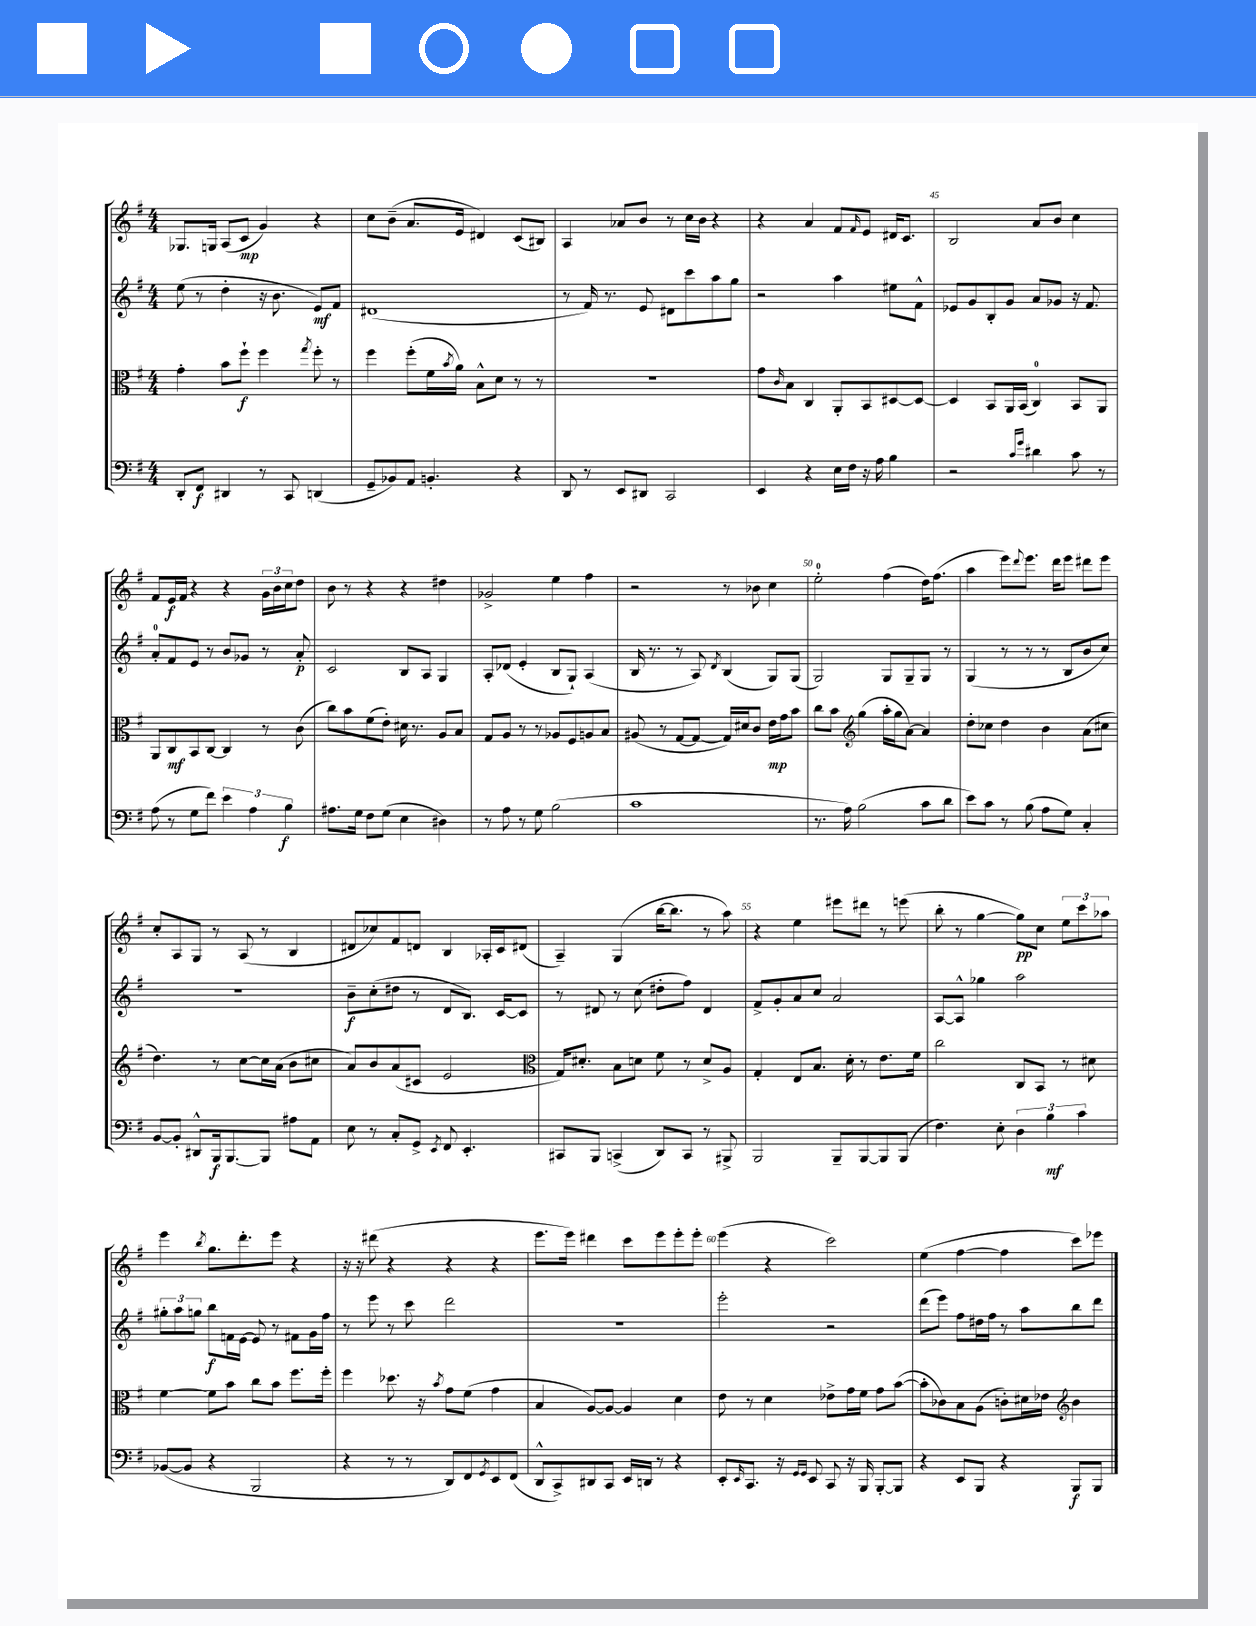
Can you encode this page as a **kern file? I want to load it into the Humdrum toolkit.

**kern	**kern	**kern	**kern
*staff4	*staff3	*staff2	*staff1
*clefF4	*clefC3	*clefG2	*clefG2
*k[f#]	*k[f#]	*k[f#]	*k[f#]
*M4/4	*M4/4	*M4/4	*M4/4
8DD'/L	4g'\	(8ee\	8.G-/L
8FF#/J	.	8r	.
.	.	.	16G/Jk
4DD#/	8b\L	4dd'\	(8A/L
.	8ff#`\J	.	8c/J
8r	4ff#\	16r	4g/)
.	.	8.b\	.
8CC/	.	.	.
.	8qgg/	.	.
(4DD/	8ff#'\	8e/L)	4r
.	8r	8f#/J	.
=	=	=	=
8GG~/L	4ff#\	(1d#	8cc\L
8BB-/)	.	.	(8b~\J
8AA/J	(8ff#'\L	.	8.a/L
4.BB'/	16f#\L	.	.
.	8qb/	.	.
.	16a\JJ)	.	16e/Jk
.	8B^^\L	.	4d#/)
.	8d\J	.	.
4r	8r	.	(8c/L
.	8r	.	8B#/J)
=	=	=	=
8DD/	1r	8r	4A/
8r	.	16f#/)	.
.	.	8.r	.
8EE/L	.	.	8a-/L
8DD#/J	.	8e/	8b/J
2CC/	.	8d#\L	8r
.	.	8ccc\	16cc\LL
.	.	.	16b\JJ
.	.	8aa\	4r
.	.	8gg\J	.
=	=	=	=
4EE/	8g\L	2r	4r
.	16qqc/	.	.
.	8B\J	.	.
4r	4C/	.	4a/
16E\LL	8AA'/L	4aa\	8f#/L
16F#\JJ	.	.	.
.	.	.	16qqf#/
16r	8BB/	.	8e/J
16A\	.	.	.
4B\	[8D#/	8ee#\L	16d#/LK
.	.	.	8.c/J
.	8D#/_J	8f#^^\J	.
=	=	=	=
2r	4D#/]	8e-/L	2B/
.	.	8g/	.
.	8BB/L	8B'/	.
.	16AA/L	8g/J	.
.	(16BB/JJ	.	.
16qqc/LL	.	.	.
16qqg/JJ	.	.	.
4d#\	4C/)	8a/L	8a/L
.	.	8g-/J	8b/J
8c\	8BB/L	16r	4cc\
.	.	8.f#/	.
8r	8AA/J	.	.
=	=	=	=
(8A\	8AA/L	8a'/L	8f#/L
8r	8C/	8f#/	16e/L
.	.	.	16f#/JJ
8G\L	8BB/	8e/J	4r
8f#\J)	[8C/J	8r	.
6e\	4C/]	8b/L	4r
.	.	8g-/J	.
6A\	.	.	.
.	8r	8r	24g\LL
.	.	.	24b\
6B\	.	.	24cc\J
.	(8c\	8a'/	8dd\J
=	=	=	=
8.A#\L	8cc\L)	2c/	8b\
.	8b\	.	8r
16G\Jk	.	.	.
8F#\L	(8f#\	.	4r
(8G\J	8e'\J)	.	.
4E\	16d#\	8B/L	4r
.	8.r	.	.
.	.	8A/J	.
4D#\)	8A/L	4G/	4dd#\
.	8B/J	.	.
=	=	=	=
8r	8G/L	8A'/L	2g-^/
8A\	8A/J	(8d-/J	.
8r	8r	4e'/	.
8G\	8r	.	.
(2B\	8A-/L	8B/L	4ee\
.	8F#/	8G`/J)	.
.	8A/	(4A/	4ff#\
.	8B/J	.	.
=	=	=	=
1c	(8A#/	16B/	2r
.	.	8.r	.
.	8r	.	.
.	[8G/L	8r	.
.	8G/_J	8A/)	.
.	.	8qd/	.
.	16G/]LL)	(4B/	8r
.	16d#/J	.	.
.	8c/J	.	8b-\
.	16e\LL	8G/L)	4cc\
.	16g\J	.	.
.	8b\J	(8G/J	.
=	=	=	=
8.r	8cc\L	2G/)	2ee'\
.	8b\J	.	.
16A\)	.	.	.
*	*clefG2	*	*
(2B\	(4gg\	.	.
.	16aa'\LL	8G/L	(4ff#\
.	16gg\J	.	.
.	[8a\J)	8G~/	.
8c\L	4a/]	8G/J	16dd\LK)
.	.	.	(8.ff#\J
8d\J	.	8r	.
=	=	=	=
8e\L)	8dd'\L	(4G/	4aa\
8c\J	8cc-\J	.	.
8r	4dd\	8r	8eee\L)
.	.	.	8qqddd/
(8B\	.	8r	8.eee\J
8A\L	4b\	8r	.
.	.	.	16ddd\LK
8G\J)	.	8B/L	8eee\J
4C'/	(8a\L	8b/	8ddd#\L
.	8cc#\J	8cc/J)	8eee\J
=	=	=	=
[8BB/L	4.dd\)	1r	8cc'/L
8BB'/]J	.	.	8A/
8DD#^^/L	.	.	8G/J
16BBB/k	8r	.	8r
[8.BBB/	.	.	.
.	[8cc\L	.	(8A/
8BBB/]J	16cc\]L	.	8r
.	(16a\JJ	.	.
8A#\L	8b\L	.	4B/
8AA\J	8cc#\J	.	.
=	=	=	=
8E\	8a/L)	8b~\L	8d#/L
8r	8b/	(8cc'\	8cc-/)
8C'/L	(8a/	8dd#\J	8f#/
8GG^/J	8c#/J	8r	8d/J
8qEE/	.	.	.
8FF#/	2e/	8d/L	4B/
4.EE'/	.	8.B/J)	.
.	.	.	16A-'/LL
.	.	[16c/LK	16c/J
.	.	8c/]J	(8d#/J
=	=	=	=
*	*clefC3	*	*
8CC#/L	16G/LK)	8r	4A~/)
.	8.d#'/J	.	.
8BBB/J	.	8d#/	.
(4CC^/	8B\L	8r	(4G/
.	8d\J	(8cc\	.
8DD/L)	8f#\	8dd#'\L	[16bb\LK
.	.	.	8.bb\]J
8CC/J	8r	8ff#\J)	.
8r	8d^/L	4d#/	8r
8BBB#^/	8A/J	.	8aa\)
=	=	=	=
2BBB/	4G'/	8f#^/L	4r
.	.	8g'/	.
.	8E/L	8a/	4ee\
.	8.B/J	8cc/J	.
8BBB~/L	.	2a/	8eee#\L
.	16d'\	.	.
[8BBB/	8r	.	8ddd#\J
8BBB/]	8.e\L	.	8r
(8BBB/J	.	.	(8eee\
.	16f#\Jk	.	.
=	=	=	=
4.F#\)	2cc\	[8A/L	8bb'\
.	.	8A^^/]J	8r
.	.	4gg-\	[4gg\
8E'\	.	.	.
6D\	8C/L	2aa\	8gg\]L)
.	8BB/J	.	8cc\J
6B\	.	.	.
.	8r	.	12ee\L
6c\	.	.	12ccc\
.	8d#\	.	.
.	.	.	12aa-\J
=	=	=	=
([8BB-/L	[4f#\	12gg#'\L	4eee\
.	.	12aa\	.
8BB-/]J	.	.	.
.	.	12gg\J	.
.	.	.	8qbb/
4r	8f#\]L	8bb\L	8.gg\L
.	8b\J	16f\L	.
.	.	[16e\JJ	8.ddd'\
2BBB/	8cc\L	8e/]	.
.	8b\J	8r	8eee\J
.	8.ff#\L	8f#\L	4r
.	.	16g\L	.
.	16ff#'\Jk	16ff#\JJ	.
=	=	=	=
4r	4ff#\	8r	16r
.	.	.	16r
.	.	8eee\	(8ddd#\
8r	8.dd-\	8r	4r
8r	.	8ccc\	.
.	16r	.	.
.	8qb/	.	.
8DD/L)	8g\L	2ddd\	4r
8FF#/	(8f#\J	.	.
8qGG/	.	.	.
8EE/	4g\	.	4r
(8FF#/J	.	.	.
=	=	=	=
8DD^^/L	4B/	1r	8.eee\L
8CC^/)	.	.	.
.	.	.	16eee\Jk)
8DD#/	[8A/L)	.	4ddd#\
8CC/J	8A/_J	.	.
16EE/LL	4A/]	.	8ccc\L
16DD/JJ	.	.	.
8r	.	.	8eee\
4r	4d\	.	8eee'\
.	.	.	8eee'\J
=	=	=	=
8EE'/L	8e\	2eee'\	(4eee\
16qqEE/	.	.	.
8.CC/J	8r	.	.
.	4d\	.	4r
16r	.	.	.
16qqGG/LL	.	.	.
16qqGG/JJ	.	.	.
8EE/	.	.	.
8CC/	8e-^\L	2r	2ccc\)
16r	16g\L	.	.
16BBB/	16f#\JJ	.	.
[8BBB'/L	8g\L	.	.
8BBB/]J	([8b\J	.	.
=	=	=	=
4r	8b'\]L	(8ddd\L	(4ee\
.	8c-\)	8eee\J)	.
8EE/L	8B\	8ff#\L	[4ff#\
8BBB/J	(8A\J	16dd#\L	.
.	.	16ff#\JJ	.
4r	8c'\L)	8r	4ff#\]
.	16d#\L	8aa\L	.
.	16e-\JJ	.	.
*	*clefG2	*	*
8BBB/L	4b\	8bb\	8ccc\L)
8BBB/J	.	8ddd\J	8eee-\J
==	==	==	==
*-	*-	*-	*-
